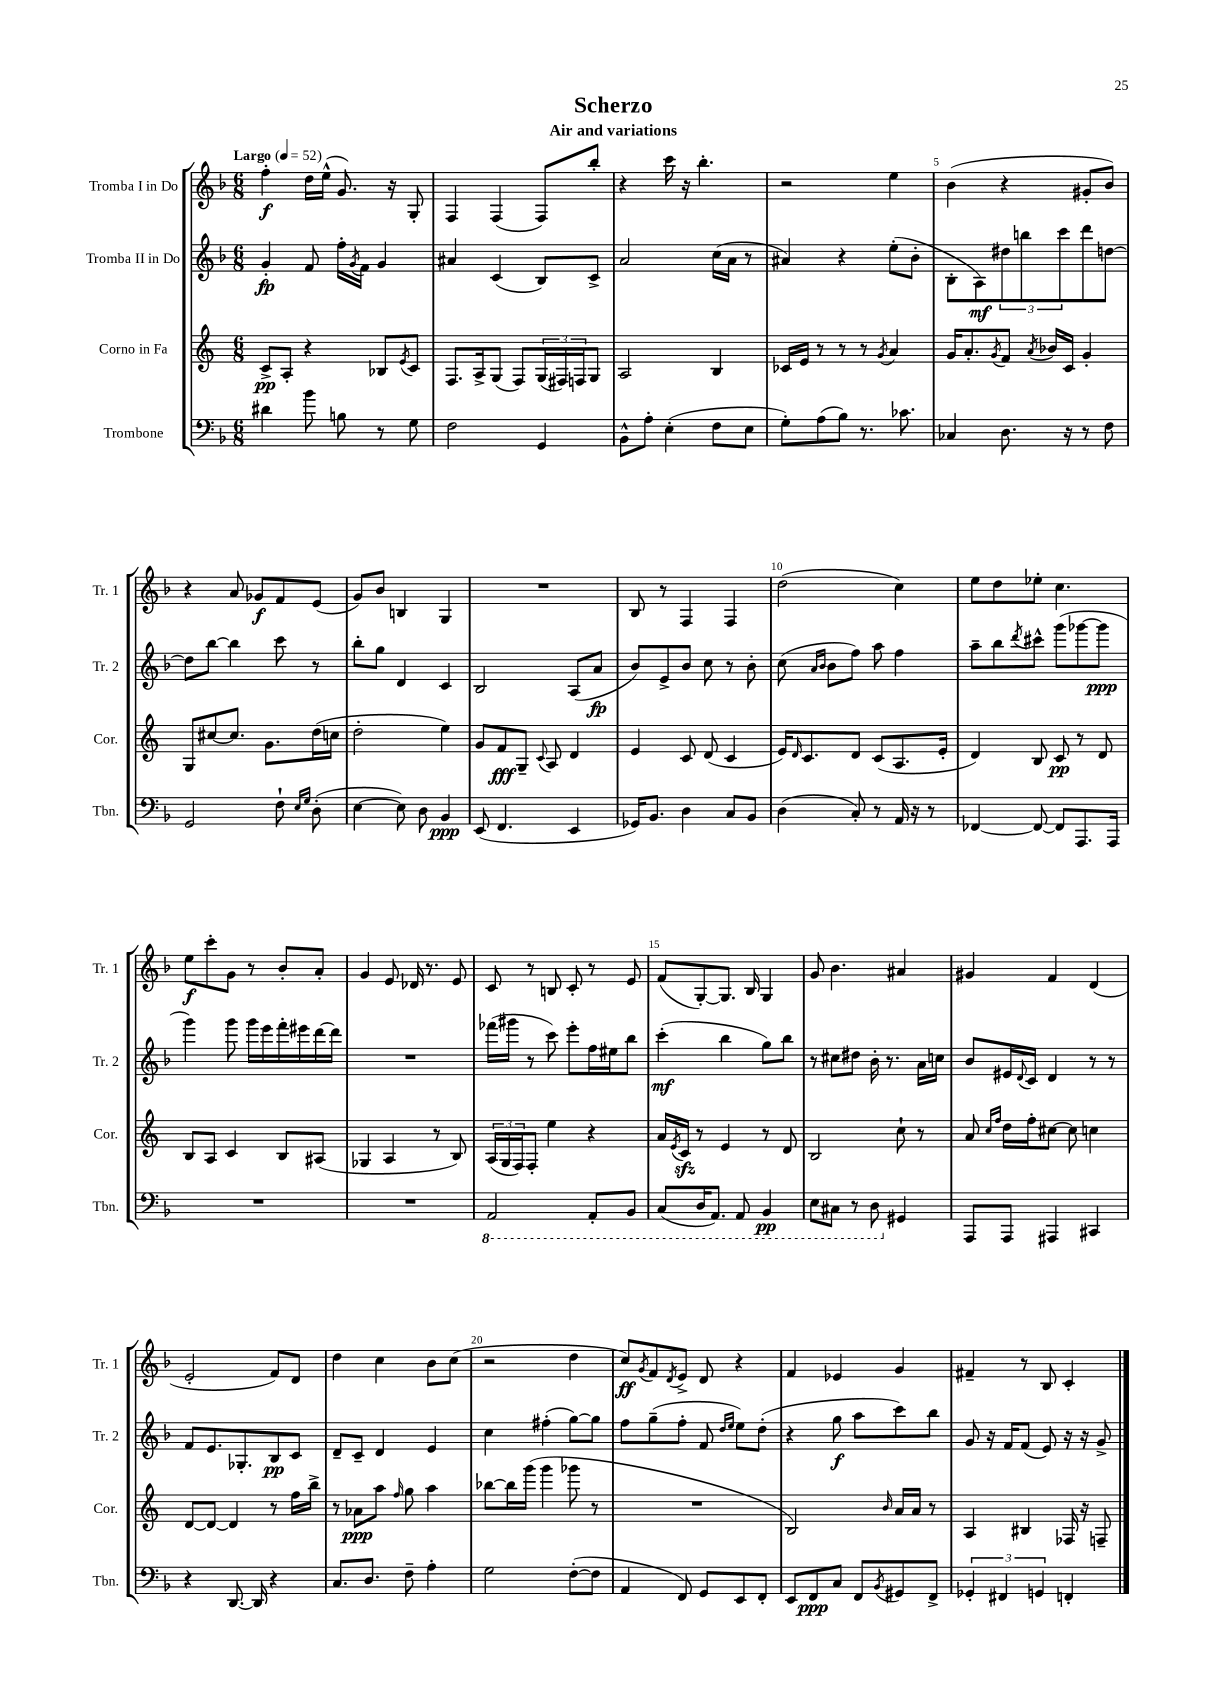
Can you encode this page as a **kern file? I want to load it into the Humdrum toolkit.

**kern	**dynam	**kern	**dynam	**kern	**dynam	**kern	**dynam
*part4	*part4	*part3	*part3	*part2	*part2	*part1	*part1
*staff4	*staff4	*staff3	*staff3	*staff2	*staff2	*staff1	*staff1
*I"Trombone	*	*I"Corno in Fa	*	*I"Tromba II in Do	*	*I"Tromba I in Do	*
*I'Tbn.	*	*I'Cor.	*	*I'Tr. 2	*	*I'Tr. 1	*
*clefF4	*	*clefG2	*	*clefG2	*	*clefG2	*
*k[b-]	*	*k[]	*	*k[b-]	*	*k[b-]	*
*M6/8	*	*M6/8	*	*M6/8	*	*M6/8	*
*MM52	*	*MM52	*	*MM52	*	*MM52	*
=1	=1	=1	=1	=1	=1	=1	=1
!	!	!	!	!	!	!LO:TX:a:B:t=Largo	!
4d#X\	.	8c^/L	pp	4g'/	fp	4ff'\	f
.	.	8A'/J	.	.	.	.	.
8b-\	.	4r	.	8f/	.	16dd\LL	.
.	.	.	.	.	.	(16ee^^\JJ	.
8Bn\	.	.	.	16ff'\LL	.	8.g/)	.
.	.	.	.	8qg/	.	.	.
.	.	.	.	16f\JJ	.	.	.
8r	.	8B-X/L	.	4g/	.	.	.
.	.	.	.	.	.	16r	.
.	.	8qe/	.	.	.	.	.
8G\	.	8c/J	.	.	.	8G'/	.
=2	=2	=2	=2	=2	=2	=2	=2
2F\	.	8.F/L	.	4a#X/	.	4F/	.
.	.	16A^/k	.	.	.	.	.
.	.	(8G/J	.	(4c/	.	(4F/	.
.	.	8F/L)	.	.	.	.	.
4GG/	.	(24G/L	.	8B-/L)	.	8F/L)	.
.	.	24F#X/)	.	.	.	.	.
.	.	24Fn/J	.	.	.	.	.
.	.	8G/J	.	8c^/J	.	8bb-'/J	.
=3	=3	=3	=3	=3	=3	=3	=3
8BB-^^\L	.	2A/	.	2a/	.	4r	.
8A'\J	.	.	.	.	.	.	.
(4E'\	.	.	.	.	.	16ccc\	.
.	.	.	.	.	.	16r	.
.	.	.	.	.	.	4.bb-'\	.
8F\L	.	4B/	.	(16cc\LL	.	.	.
.	.	.	.	16a\JJ	.	.	.
8E\J	.	.	.	8r	.	.	.
=4	=4	=4	=4	=4	=4	=4	=4
8G'\L)	.	16c-X/LL	.	4a#X/)	.	2r	.
.	.	16e/JJ	.	.	.	.	.
(8A\	.	8r	.	.	.	.	.
8B-\J)	.	8r	.	4r	.	.	.
8.r	.	8r	.	.	.	.	.
.	.	8qg/	.	.	.	.	.
.	.	4a/	.	(8ee'\L	.	4ee\	.
8.c-X\	.	.	.	.	.	.	.
.	.	.	.	8b-'\J	.	.	.
=5	=5	=5	=5	=5	=5	=5	=5
4C-X/	.	16g/KL	.	8B-'\L	.	(4b-\	.
.	.	8.a'/	.	.	.	.	.
.	.	.	.	8A\)	mf	.	.
.	.	8qg/	.	.	.	.	.
8.D\	.	8f/J	.	12dd#X\	.	4r	.
.	.	.	.	12bbn\	.	.	.
.	.	8qa/	.	.	.	.	.
.	.	16b-X/LL	.	.	.	.	.
.	.	.	.	12ccc\	.	.	.
16r	.	16c/JJ	.	.	.	.	.
8r	.	4g'/	.	8ddd\	.	8g#X'/L	.
8F\	.	.	.	[8ddn\J	.	8b-/J)	.
!!LO:LB:g=z
=6	=6	=6	=6	=6	=6	=6	=6
2GG/	.	8G/L	.	8dd\L]	.	4r	.
.	.	[8cc#X/	.	[8bb-\J	.	.	.
.	.	8.cc#/J]	.	4bb-\]	.	8a/	.
.	.	.	.	.	.	8g-X/L	f
.	.	8.g\L	.	.	.	.	.
8F`\	.	.	.	8ccc\	.	8f/	.
16qqE/LL	.	.	.	.	.	.	.
16qqG/JJ	.	.	.	.	.	.	.
(8D'\	.	(16dd\L	.	8r	.	(8e/J	.
.	.	16ccn\JJ	.	.	.	.	.
=7	=7	=7	=7	=7	=7	=7	=7
[4E\	.	2dd'\	.	8bb-'\L	.	8g/L)	.
.	.	.	.	8gg\J	.	8b-/J	.
8E\])	.	.	.	4d/	.	4Bn/	.
8D\	.	.	.	.	.	.	.
4BB-/	ppp	4ee\)	.	4c/	.	4G/	.
=8	=8	=8	=8	=8	=8	=8	=8
(8EE/	.	8g/L	.	2B-/	.	2.r	.
4.FF/	.	8f/	fff	.	.	.	.
.	.	8G~/J	.	.	.	.	.
.	.	8qqc/	.	.	.	.	.
.	.	8A/	.	.	.	.	.
4EE/	.	4d/	.	(8A/L	.	.	.
.	.	.	.	8a/J	fp	.	.
=9	=9	=9	=9	=9	=9	=9	=9
16GG-X/KL)	.	4e/	.	8b-/L)	.	8B-/	.
8.BB-/J	.	.	.	.	.	.	.
.	.	.	.	8e^/	.	8r	.
4D\	.	8c/	.	8b-/J	.	4F/	.
.	.	(8d/	.	8cc\	.	.	.
8C/L	.	4c/	.	8r	.	4F/	.
8BB-/J	.	.	.	8b-'\	.	.	.
=10	=10	=10	=10	=10	=10	=10	=10
(4D\	.	16e/KL)	.	(8cc\	.	(2dd\	.
.	.	16qqd/	.	.	.	.	.
.	.	8.c/	.	.	.	.	.
.	.	.	.	16qqa/LL	.	.	.
.	.	.	.	16qqb-/JJ	.	.	.
.	.	.	.	8b-\L	.	.	.
8C'/)	.	8d/J	.	8ff\J)	.	.	.
8r	.	(8c/L	.	8aa\	.	.	.
16AA/	.	8.A/	.	4ff\	.	4cc\)	.
16r	.	.	.	.	.	.	.
8r	.	.	.	.	.	.	.
.	.	16e'/Jk	.	.	.	.	.
=11	=11	=11	=11	=11	=11	=11	=11
[4FF-X/	.	4d/)	.	8aa~\L	.	8ee\L	.
.	.	.	.	8bb-\	.	8dd\	.
.	.	.	.	8qddd/	.	.	.
8FF-/_	.	8B/	.	8ccc#X^^\J	.	8ee-X'\J	.
8FF-/L]	.	8c/	pp	(8ggg\L	.	4.cc\	.
8.AAA/	.	8r	.	[8ggg-X\	.	.	.
.	.	8d/	.	8ggg-\J]	ppp	.	.
16AAA/Jk	.	.	.	.	.	.	.
!!LO:LB:g=z
=12	=12	=12	=12	=12	=12	=12	=12
2.r	.	8B/L	.	4ggg\)	.	8ee\L	f
.	.	8A/J	.	.	.	8ccc'\	.
.	.	4c/	.	8ggg\	.	8g\J	.
.	.	.	.	16ggg\LL	.	8r	.
.	.	.	.	16eee\	.	.	.
.	.	8B/L	.	16fff'\	.	8b-'/L	.
.	.	.	.	16eee#X\	.	.	.
.	.	(8A#X/J	.	[16ddd\	.	8a'/J	.
.	.	.	.	16ddd\JJ]	.	.	.
=13	=13	=13	=13	=13	=13	=13	=13
2.r	.	4G-X/	.	2.r	.	4g/	.
.	.	4A/	.	.	.	8e/	.
.	.	.	.	.	.	16d-X/	.
.	.	.	.	.	.	8.r	.
.	.	8r	.	.	.	.	.
.	.	8B/)	.	.	.	8e/	.
=14	=14	=14	=14	=14	=14	=14	=14
*8ba	*	*	*	*	*	*	*
2AAA/	.	(24A/LL	.	(16fff-X\LL	.	8c/	.
.	.	24G/	.	.	.	.	.
.	.	.	.	16ggg#X\JJ	.	.	.
.	.	24F/J)	.	.	.	.	.
.	.	8F'/J	.	8r	.	8r	.
.	.	4ee\	.	8ccc\)	.	8Bn/	.
.	.	.	.	8eee'\L	.	8c'/	.
8AAA'/L	.	4r	.	16ff\L	.	8r	.
.	.	.	.	16ee#X\J	.	.	.
8BBB-/J	.	.	.	8bb-\J	.	8e/	.
=15	=15	=15	=15	=15	=15	=15	=15
(8CC/L	.	16a/LL	.	(4ccc'\	mf	(8f/L	.
.	.	8qe/	.	.	.	.	.
.	.	16czz/JJ	.	.	.	.	.
16DD/K	.	8r	.	.	.	[8G'/)	.
8.AAA/J)	.	.	.	.	.	.	.
.	.	4e/	.	4bb-\	.	8.G/J]	.
8AAA/	.	.	.	.	.	.	.
.	.	.	.	.	.	16B-/	.
4BBB-/	pp	8r	.	8gg\L)	.	4G/	.
.	.	8d/	.	8bb-\J	.	.	.
=16	=16	=16	=16	=16	=16	=16	=16
8EE\L	.	2B/	.	8r	.	8g/	.
8CC#X\J	.	.	.	8cc#X\L	.	4.b-\	.
8r	.	.	.	8dd#X\J	.	.	.
8DD\	.	.	.	16b-'\	.	.	.
.	.	.	.	8.r	.	.	.
*X8ba	*	*	*	*	*	*	*
4GG#X/	.	8cc`\	.	.	.	4a#X/	.
.	.	8r	.	16a\LL	.	.	.
.	.	.	.	16ccn\JJ	.	.	.
=17	=17	=17	=17	=17	=17	=17	=17
8AAA/L	.	8a/	.	8b-/L	.	4g#X/	.
.	.	16qqcc/LL	.	.	.	.	.
.	.	16qqff/JJ	.	.	.	.	.
8AAA/J	.	16dd\LL	.	16e#X/L	.	.	.
.	.	.	.	8qqd/	.	.	.
.	.	16ff'\J	.	16c/JJ	.	.	.
4AAA#X/	.	[8cc#X\J	.	4d/	.	4f/	.
.	.	8cc#\]	.	.	.	.	.
4CC#X/	.	4ccn\	.	8r	.	(4d/	.
.	.	.	.	8r	.	.	.
!!LO:LB:g=z
=18	=18	=18	=18	=18	=18	=18	=18
4r	.	[8d/L	.	8f/L	.	2e'/	.
.	.	8d/J_	.	8.e/	.	.	.
[8.DD/	.	4d/]	.	.	.	.	.
.	.	.	.	8.G-X'/	.	.	.
16DD/]	.	.	.	.	.	.	.
4r	.	8r	.	8B-/	pp	8f/L)	.
.	.	16ff\LL	.	8c/J	.	8d/J	.
.	.	16bb^\JJ	.	.	.	.	.
=19	=19	=19	=19	=19	=19	=19	=19
8.C/L	.	8r	.	8d~/L	.	4dd\	.
.	.	8a-X\L	ppp	8c~/J	.	.	.
8.D/J	.	.	.	.	.	.	.
.	.	8aa\J	.	4d/	.	4cc\	.
.	.	16qqff/	.	.	.	.	.
8F~\	.	8gg\	.	.	.	.	.
4A'\	.	4aa\	.	4e/	.	8b-\L	.
.	.	.	.	.	.	(8cc\J	.
=20	=20	=20	=20	=20	=20	=20	=20
2G\	.	[8bb-X\L	.	4cc\	.	2r	.
.	.	16bb-\L]	.	.	.	.	.
.	.	(16ggg\JJ	.	.	.	.	.
.	.	4ggg\	.	(4ff#X'\	.	.	.
([8F'\L	.	8ggg-X\	.	[8gg\L)	.	4dd\	.
8F\J]	.	8r	.	8gg\J]	.	.	.
=21	=21	=21	=21	=21	=21	=21	=21
4AA/	.	2.r	.	8ff\L	.	8cc/L)	ff
.	.	.	.	.	.	8qg/	.
.	.	.	.	(8gg~\	.	8f/	.
.	.	.	.	.	.	8qd/	.
8FF/)	.	.	.	8ff'\J	.	8e^/J	.
8GG/L	.	.	.	8f/	.	8d/	.
.	.	.	.	16qqdd/LL	.	.	.
.	.	.	.	16qqee/JJ	.	.	.
8EE/	.	.	.	8ee\L)	.	4r	.
8FF'/J	.	.	.	(8dd'\J	.	.	.
=22	=22	=22	=22	=22	=22	=22	=22
8EE/L	.	2B/)	.	4r	.	4f/	.
8FF/	ppp	.	.	.	.	.	.
8C/J	.	.	.	8gg\	f	4e-X/	.
8FF/L	.	.	.	8aa\L	.	.	.
8qBB-/	.	16qqb/	.	.	.	.	.
8GG#X/	.	16a/LL	.	8ccc\)	.	4g/	.
.	.	16a/JJ	.	.	.	.	.
8FF^/J	.	8r	.	8bb-\J	.	.	.
=23	=23	=23	=23	=23	=23	=23	=23
6GG-X'/	.	4A/	.	8g/	.	4f#X~/	.
.	.	.	.	16r	.	.	.
6FF#X/	.	.	.	.	.	.	.
.	.	.	.	16f/KL	.	.	.
.	.	4B#X/	.	(8f/J	.	8r	.
6GGn/	.	.	.	.	.	.	.
.	.	.	.	8e/)	.	8B-/	.
4FFn'/	.	16F-X/	.	16r	.	4c'/	.
.	.	16r	.	16r	.	.	.
.	.	8Fn~/	.	8g^/	.	.	.
==	==	==	==	==	==	==	==
*-	*-	*-	*-	*-	*-	*-	*-
